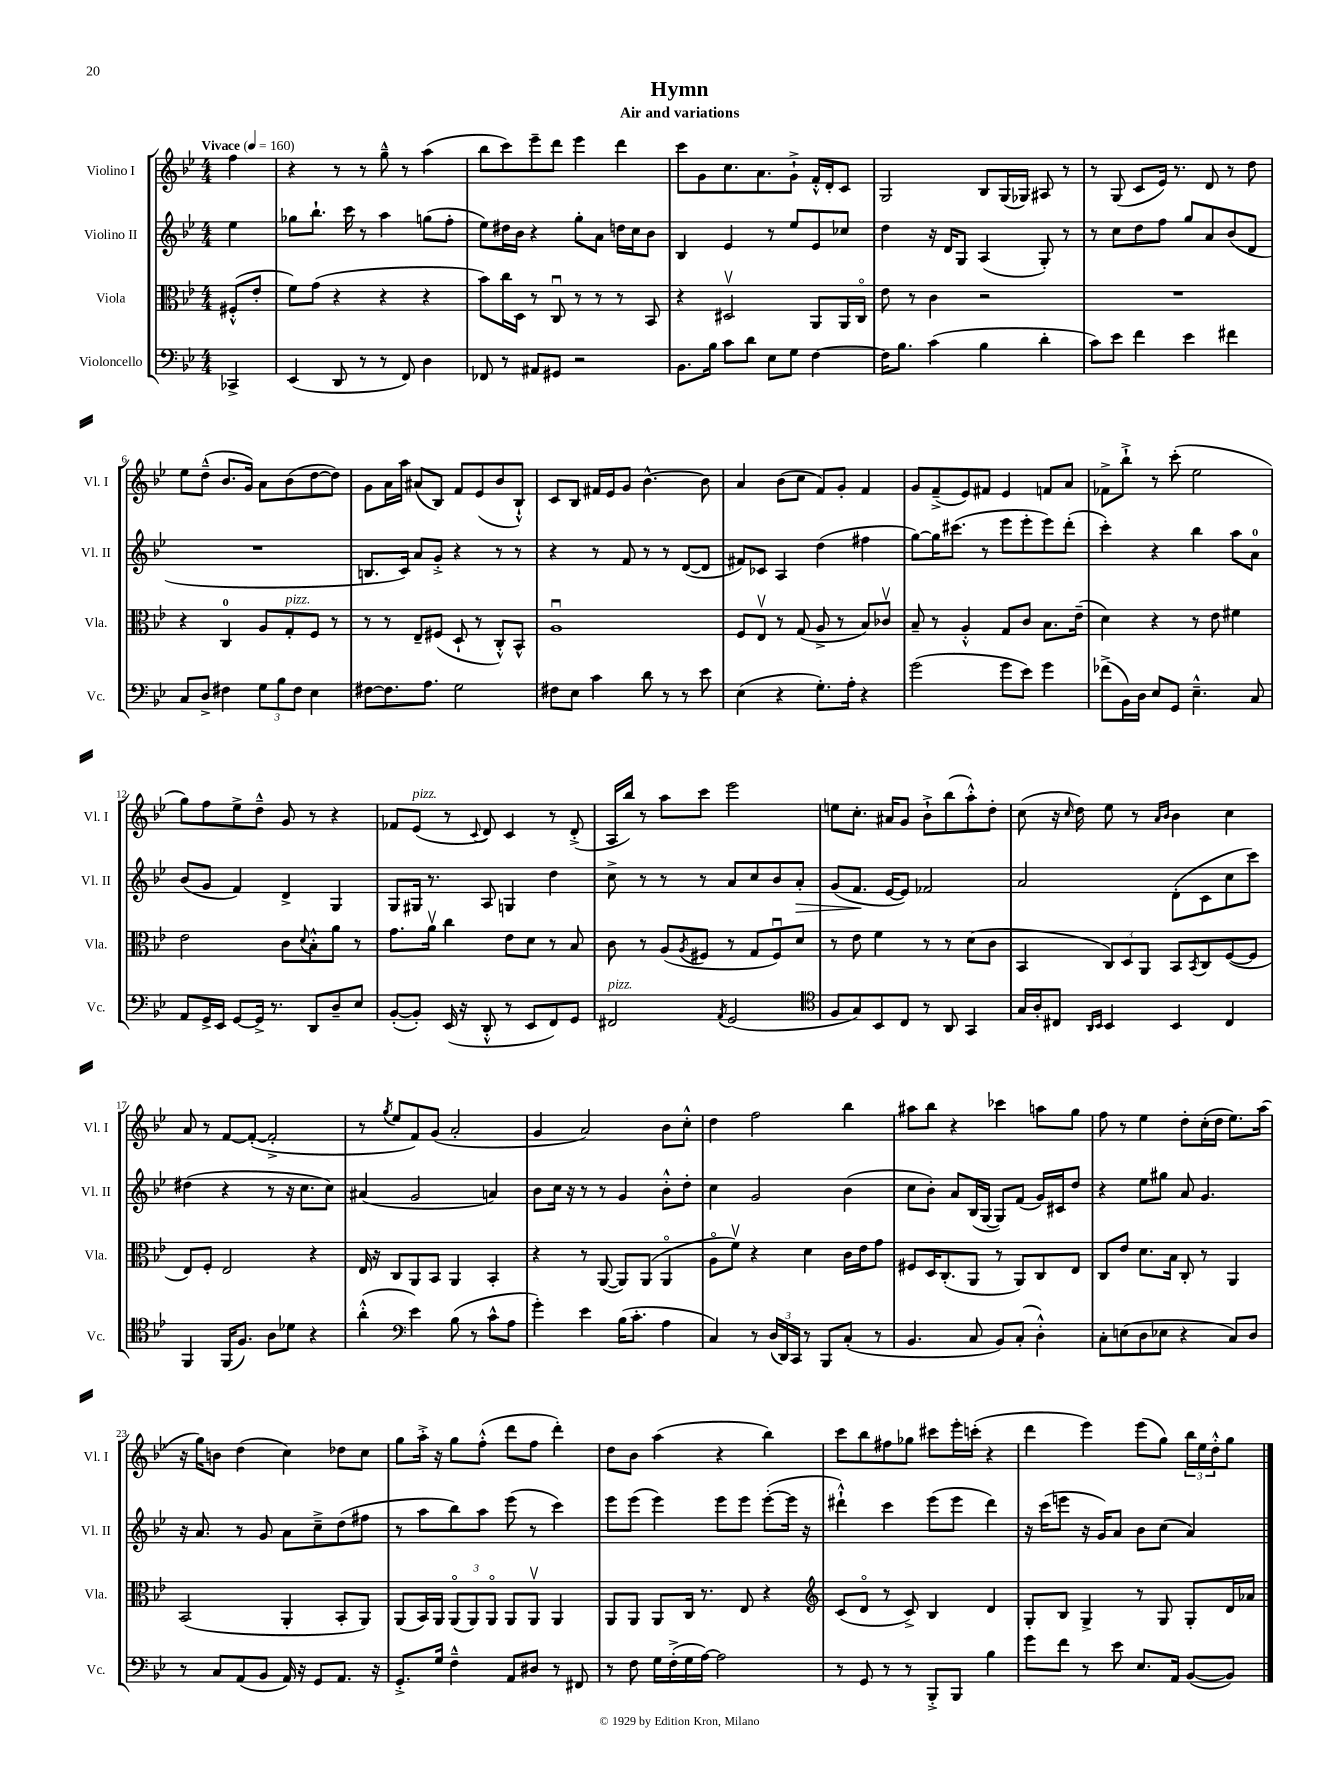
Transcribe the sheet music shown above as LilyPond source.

\header { title = "Hymn" subtitle = "Air and variations" }
<<
\new StaffGroup <<
\new Staff = "s0" \with { instrumentName = "Violino I" shortInstrumentName = "Vl. I" } {
    \clef treble \key bes \major \numericTimeSignature \time 4/4 \partial 4 \tempo "Vivace" 4 = 160
    f''4 |
    r4 r8 r8 g''8---^ r8 a''4( |
    bes''8 c'''8) ees'''8-- d'''8 ees'''4 d'''4 |
    c'''8 g'8 c''8. a'8. g'8-!-> f'16-.-^ d'16-. c'8 |
    g2 bes8 g16( ges16) ais8 r8 |
    r8 g8( c'8 ees'16) r8. d'8 r8 d''8 |
    ees''8 d''8---^( bes'8. g'16) a'8 bes'8( d''8~ d''8) |
    g'8 a'16 a''16 ais'8( bes8) f'8 ees'8( bes'8 bes8-!-^) |
    c'8 bes8 fis'16 ees'16 g'8 bes'4.~-^ bes'8 |
    a'4 bes'8( c''8 f'8) g'8-. f'4 |
    g'8 f'8--->( ees'8) fis'8 ees'4 f'8 a'8 |
    fes'8-> bes''8-!-> r8 c'''8-.( ees''2 |
    g''8) f''8 ees''8-> d''8---^ g'8 r8 r4 |
    fes'8 ees'8^\markup { \italic "pizz." }( r8 \appoggiatura { c'8 } d'8) c'4 r8 d'8-.->( |
    a16 bes''16) r8 a''8 c'''8 ees'''2 |
    e''8 c''8.-. ais'16 g'8 bes'8-!-> bes''8( a''8-.-^) d''8-. |
    c''8( r16 \grace { c''16 } d''16) ees''8 r8 \grace { a'16 bes'16 } bes'4 c''4 |
    a'8 r8 f'8~ f'8~-.( f'2-.-> |
    r8 \acciaccatura { g''8 } ees''8 f'8) g'8( a'2-. |
    g'4 a'2) bes'8 c''8-.-^ |
    d''4 f''2 bes''4 |
    ais''8 bes''8 r4 ces'''4 a''8 g''8 |
    f''8 r8 ees''4 d''8-. c''16-.( d''16 ees''8.) a''16( |
    r16 g''16) b'8 d''4( c''4) des''8 c''8 |
    g''8 a''16-.-> r16 g''8 f''8-.-^( d'''8 f''8 d'''4-.) |
    d''8 bes'8 a''4( r4 bes''4) |
    c'''8 bes''8 fis''8 ges''8 cis'''8 ees'''16-. c'''16-.( r4 |
    d'''4 ees'''4) ees'''8( g''8) \tuplet 3/2 { bes''16 ees''16 d''16-.-^ } g''8 \bar "|." |
}
\new Staff = "s1" \with { instrumentName = "Violino II" shortInstrumentName = "Vl. II" } {
    \clef treble \key bes \major \numericTimeSignature \time 4/4 \partial 4
    ees''4 |
    ges''8 bes''8.-! c'''16 r8 a''4 g''8( f''8-. |
    ees''8) dis''16 bes'16 r4 g''8-. a'8 d''16 c''16 bes'8 |
    bes4 ees'4 r8 ees''8 ees'8 ces''8 |
    d''4 r16 d'16 g8 a4( g8-.) r8 |
    r8 c''8 d''8 f''8 g''8 a'8 bes'8( d'8 |
    R1 |
    b8. c'16) a'8 g'8-.-> r4 r8 r8 |
    r4 r8 f'8 r8 r8 d'8~( d'8 |
    fis'8) ces'8 a4 d''4( fis''4 |
    g''8~) g''16 cis'''8.( r8 ees'''8 ees'''8-. ees'''8) d'''8-.( |
    c'''4-.) r4 bes''4 a''8 a'8-0 |
    bes'8( g'8 f'4) d'4-> g4 |
    g8 gis16 r8. a8 g4 d''4 |
    c''8-> r8 r8 r8 a'8 c''8 bes'8 a'8-.\> |
    g'8( f'8.\! ees'16~ ees'8) fes'2 |
    a'2 d'8-.( c'8 c''8 c'''8) |
    dis''4( r4 r8 r16 c''8. c''8) |
    ais'4( g'2 a'4) |
    bes'8 c''16 r16 r8 r8 g'4 bes'8-.-^ d''8-. |
    c''4 g'2 bes'4( |
    c''8 bes'8-.) a'8 bes16( g16~ g8) f'8( g'16) cis'16 d''8 |
    r4 ees''8 gis''8 a'8 g'4. |
    r16 a'8. r8 g'8 a'8 c''8---> d''8( fis''8 |
    r8 a''8 bes''8) a''8 ees'''8( r8 c'''4) |
    ees'''8 ees'''8( ees'''4) ees'''8 ees'''8 ees'''8~-.( ees'''16 r16 |
    dis'''4-!-^) c'''4 ees'''8( ees'''8 dis'''4) |
    r16 c'''16( e'''8 r16 g'16) a'8 bes'8 c''8( a'4) \bar "|." |
}
\new Staff = "s2" \with { instrumentName = "Viola" shortInstrumentName = "Vla." } {
    \clef alto \key bes \major \numericTimeSignature \time 4/4 \partial 4
    fis8-.-^( ees'8-. |
    f'8) g'8( r4 r4 r4 |
    bes'8) c''16 d16 r8 c8\downbow r8 r8 r8 bes,8 |
    r4 dis2\upbow a,8 a,16 c16\flageolet |
    ees'8 r8 c'4 r2 |
    R1 |
    r4 c4-0 a8 g8-.^\markup { \italic "pizz." } f8 r8 |
    r8 r8 ees8-- fis8( d8-! r8 c8-.-^) bes,8-^ |
    a1\downbow |
    f8 ees8\upbow r8 g8( a8-> r8 bes8) ces'8\upbow |
    bes8-- r8 a4-.-^ g8 c'8 bes8. ees'16--( |
    d'4) r4 r8 ees'8 fis'4 |
    ees'2 c'8 \appoggiatura { d'8 } bes8-.-^ a'8 r8 |
    g'8. a'16\upbow c''4 ees'8 d'8 r8 bes8 |
    c'8 r8 a8( \acciaccatura { a8 } fis8 r8 g8 fis8\downbow) d'8 |
    r8 ees'8 f'4 r8 r8 d'8( c'8 |
    bes,4 \tuplet 3/2 { c8) d8 a,8 } bes,8 \acciaccatura { bes,8 } c8 f8~( f8 |
    ees8) f8-. ees2 r4 |
    ees16 r16 c8 a,8 bes,8 a,4 bes,4-. |
    r4 r8 a,8~( a,8) a,8( a,4\flageolet |
    a8\flageolet f'8\upbow) r4 d'4 c'16 ees'16 g'8 |
    fis8 d16 c8.-.( a,8 r8 a,8) c8 ees8 |
    c8 ees'8 d'8. bes16 c8-. r8 a,4 |
    bes,2( a,4-. bes,8-. a,8) |
    a,8( bes,16) a,16 \tuplet 3/2 { a,8\flageolet( a,8) a,8\flageolet } a,8 a,8\upbow a,4 |
    a,8 a,8 a,8 c16 r8. ees8 r4 |
    \clef treble c'8( d'8\flageolet r8 c'8->) bes4 d'4 |
    g8-. bes8 g4-> r8 g8 g8-. d'16 aes'16 \bar "|." |
}
\new Staff = "s3" \with { instrumentName = "Violoncello" shortInstrumentName = "Vc." } {
    \clef bass \key bes \major \numericTimeSignature \time 4/4 \partial 4
    ces,4-> |
    ees,4( d,8 r8 r8 f,8) d4 |
    fes,8 r8 ais,8 gis,8 r2 |
    bes,8. bes16 c'8 d'8 ees8 g8 f4~ |
    f16 bes8. c'4( bes4 d'4-. |
    c'8) ees'8 f'4 ees'4 fis'4 |
    c8 d8-> fis4 \tuplet 3/2 { g8 bes8 fis8 } ees4 |
    fis8~ fis8. a8. g2 |
    fis8 ees8 c'4 d'8 r8 r8 ees'8 |
    ees4( r4 g8.-.) a16-. r4 |
    g'2( g'8 ees'8) g'4 |
    fes'8->( bes,16) d16 ees8 g,8 ees4.---^ c8 |
    a,8 g,16-> ees,16 g,8~ g,16-> r8. d,8 d8-- ees8 |
    bes,8~-.( bes,8-.) ees,16( r16 d,8-.-^ r8 ees,8 f,8) g,8 |
    fis,2^\markup { \italic "pizz." } \acciaccatura { a,8 } g,2( |
    \clef tenor f8 g8) bes,8 c8 r8 a,8 g,4 |
    g16 a16-. cis8 \grace { a,16 bes,16 } bes,4 bes,4 cis4 |
    f,4 f,16( f8.) a8 des'8 r4 |
    a'4-.-^( \clef bass ees'4) bes8( r8 c'8-^ a8 |
    g'4-.) ees'4 bes16( c'8.-. a4 |
    c4) r8 \tuplet 3/2 { d16( d,16) c,16 } r8 bes,,8 c8-.( r8 |
    bes,4. c8 bes,8) c8-.( d4-.-^) |
    c8-. e8( d8 ees8 r4 c8) d8 |
    r8 c8 a,8( bes,8 a,16) r16 g,8 a,8. r16 |
    g,8.-.-> g16 f4---^ a,8 dis8 r8 fis,8 |
    r8 f8 g16 f16-.->( g16 a16~) a2 |
    r8 g,8 r8 r8 bes,,8-.-> bes,,8 bes4 |
    g'8 f'8 r8 ees'8 ees8. a,16 bes,8~( bes,8) \bar "|." |
}
>>
>>
